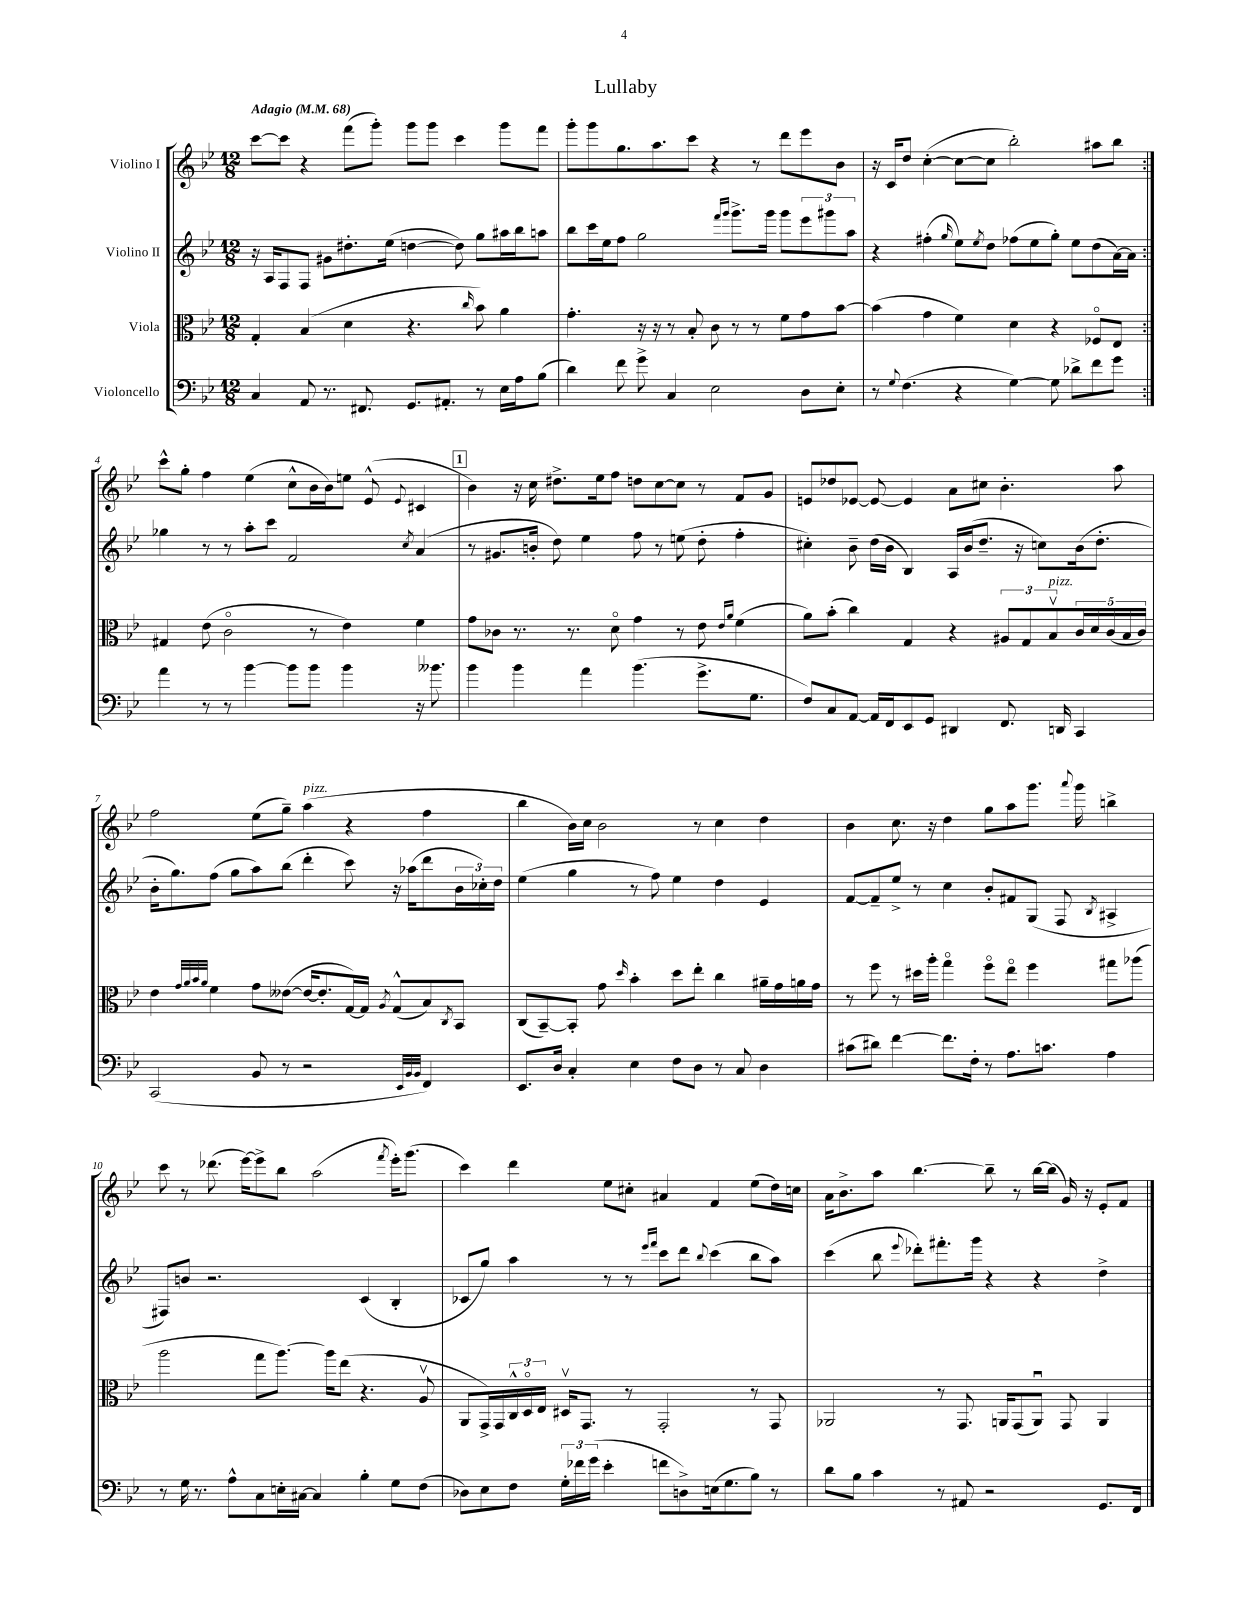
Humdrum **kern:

**kern	**kern	**kern	**kern
*staff4	*staff3	*staff2	*staff1
*clefF4	*clefC3	*clefG2	*clefG2
*k[b-e-]	*k[b-e-]	*k[b-e-]	*k[b-e-]
*M12/8	*M12/8	*M12/8	*M12/8
*MM68	*MM68	*MM68	*MM68
4C	4G'	16r	[8ccc
.	.	16A	.
.	.	8F	8ccc]
8AA	(4B-	8F	4r
8.r	.	8g#	.
.	4d	8.dd#'	(8fff
8.FF#	.	.	.
.	.	.	8ggg')
.	.	(16ee-	.
8.GG	4.r	[4dd	8ggg
.	.	.	8ggg
8.AA#'	.	.	.
.	.	8dd])	4ccc
.	16qqcc	.	.
8r	8b-)	8gg	.
16E-	4a	16aa#	8ggg
16A	.	16bb-	.
(8B-	.	8aa	8fff
=	=	=	=
4d)	4.g'	8bb-	8ggg'
.	.	16ccc	8ggg
.	.	16ee-	.
8f	.	8ff	8.gg
8g^	16r	2gg	.
.	16r	.	8.aa
4C	8r	.	.
.	8B-'	.	8ccc
2E-	8c	.	4r
.	.	16qqfff	.
.	.	16qqggg	.
.	8r	8.ggg^	.
.	8r	.	8r
.	.	16ggg	.
.	8f	8ggg	8ddd
8D	8g	12eee-	8eee-
.	.	12ggg#	.
8E-'	[8b-	.	8b-
.	.	12aa	.
=	=	=	=
8r	(4b-]	4r	16r
.	.	.	16c
8qqG	.	.	.
(4.F	.	.	8dd
.	4g	(4ff#'	([4cc'
.	.	16qqgg	.
4r	4f)	8ee-)	8cc_
.	.	8qee-	.
.	.	8dd	8cc]
[4G)	4d	(8ff-	2bb-')
.	.	8ee-	.
8G]	4r	8gg')	.
8d-^	.	8ee-	.
8f	8F-o	(8dd	8aa#
8g	8E-	[16a)	8bb-
.	.	16a]	.
=:|!	=:|!	=:|!	=:|!
4a	4G#	4gg-	8ccc^^
.	.	.	8gg'
8r	(8e-	8r	4ff
8r	2co	8r	.
[4b-	.	8aa'	(4ee-
.	.	8ccc	.
8b-]	.	2f	8cc^^
8b-	8r	.	16b-
.	.	.	16b-)
4b-	4e-)	.	8ee
.	.	.	(8e-^^
.	.	8qcc	8qqe-
16r	4f	(4a	4c#
8.b--	.	.	.
=	=	=	=
4b-	8g	8r	4b-)
.	8c-	8.g#	.
4b-	8.r	.	16r
.	.	16b'	16cc
.	.	8dd)	8.dd#^
.	8.r	.	.
4a	.	4ee-	.
.	.	.	16ee-
.	8do	.	8ff
(4.b-	4g	8ff	8dd
.	.	8r	[8cc
.	8r	(8ee	8cc]
8.g^	8e-	8dd'	8r
.	16qqe-	.	.
.	16qqa	.	.
.	(4f	4ff'	8f
8.G	.	.	.
.	.	.	8g
=	=	=	=
8F)	8a)	4cc#')	8e
8C	(8b-'	.	8dd-
[8AA	4cc)	8b-~	[8e-
16AA]	.	(16dd	8e-_
16FF	.	16b-	.
8EE-	4G	4B-)	4e-]
8GG	.	.	.
4DD#	4r	16A	8a
.	.	(16b-	.
.	.	8.dd~	8cc#
8.FF	12A#	.	4.b-'
.	.	16r	.
.	12G	.	.
.	.	8cc)	.
.	12B-v	.	.
16DD	.	.	.
4CC	20c	(16b-	.
.	20d	.	.
.	.	8.dd'	.
.	(20c	.	.
.	.	.	8aa
.	20B-	.	.
.	20c)	.	.
=	=	=	=
(2CC	4e-	16b-'	2ff
.	.	8.gg)	.
.	32qqg	.	.
.	32qqa	.	.
.	32qqb-	.	.
.	32qqa	.	.
.	4f	(8ff	.
.	.	8gg	.
8BB-	8g	8aa)	(8ee-
8r	([8e--	(8bb-	8gg~)
2r	16e--_	4ddd'	(4aa
.	8.e--']	.	.
.	[16G)	8ccc)	4r
.	16G]	.	.
.	8qA	.	.
.	(8G^^	16r	.
.	.	(16aa-	.
32qqEE-	.	.	.
32qqBB-	.	.	.
32qqBB-	.	.	.
4FF)	8B-)	8ddd	4ff
.	8qC	.	.
.	8BB-	24b-	.
.	.	24cc-')	.
.	.	24dd	.
=	=	=	=
8.EE-	(8C	(4ee-	4bb-
.	[8BB-~)	.	.
16D	.	.	.
4C'	8BB-']	4gg	16b-)
.	.	.	16cc
.	8g	.	2b-
.	16qqdd	.	.
4E-	4b-'	8r	.
.	.	8ff)	.
8F	8dd	4ee-	.
8D	8ee-'	.	8r
8r	4cc	4dd	4cc
8C	.	.	.
4D	16a#~	4e-	4dd
.	16g	.	.
.	16a	.	.
.	16g	.	.
=	=	=	=
(8c#	8r	[8f	4b-
8d#)	8ff	8f~]	.
[4f	8r	8ee-^	8.cc
.	16dd#	8r	.
.	16aa'	.	16r
8.f]	4ggo	4cc	4dd
16F'	.	.	.
8r	8ffo	8b-'	8gg
8.A	8ee-o	8f#	8aa
.	4ff	(8G	8.ggg
8.c	.	.	.
.	.	8F	.
.	.	.	8qqaaa
.	.	.	16ggg
.	.	8qB-	.
4A	8gg#	4A#^	4bb^
.	(8aa-	.	.
=	=	=	=
8r	2aa	8F#)	8ccc
16G	.	8b	8r
8.r	.	.	.
.	.	2.r	(8.ddd-
8A^^	.	.	.
.	.	.	[16eee-)
8C	8gg	.	8eee-^]
16E'	[8.aa)	.	8bb-
[16C#	.	.	.
4C#]	.	.	(2aa
.	16aa]	.	.
.	(8ee-	.	.
4B-'	4.r	(4c	.
.	.	.	8qfff
8G	.	4B-'	16eee-')
.	.	.	(8.ggg
(8F	8Av	.	.
=	=	=	=
8D-)	8AA	8c-	4ccc)
8E-	16GG^)	8gg)	.
.	16GG	.	.
8F	24C^^	4aa	4ddd
.	24Do	.	.
.	24E-	.	.
24G'	16D#v	.	.
24f-	.	.	.
.	8.GG	.	.
(24g	.	.	.
4e-'	.	8r	8ee-
.	8r	8r	8cc#'
.	.	16qqeee-	.
.	.	16qqfff	.
8f	2GG'	8ccc	4a#
8D^)	.	8ddd	.
.	.	8qqbb-	.
(16E	.	(4ccc	4f
8.G	.	.	.
8B-)	8r	8bb-	(8ee-
8r	8GG	8aa)	16dd)
.	.	.	16cc
=	=	=	=
8d	2AA-	(4ccc	16a
.	.	.	8.b-^
8B-	.	.	.
4c	.	8bb-	8aa
.	.	8qqeee-	.
.	.	8ddd-')	[4.bb-
8r	8r	8.fff#'	.
8AA#	8.GG	.	.
.	.	16ggg	.
2r	.	4r	8bb-~]
.	16AA	.	.
.	(8GG	.	8r
.	8AAu)	4r	[16bb-
.	.	.	(16bb-]
.	8GG	.	16g)
.	.	.	16r
8.GG	4AA	4dd^	8e-'
.	.	.	8f
16FF	.	.	.
==	==	==	==
*-	*-	*-	*-
